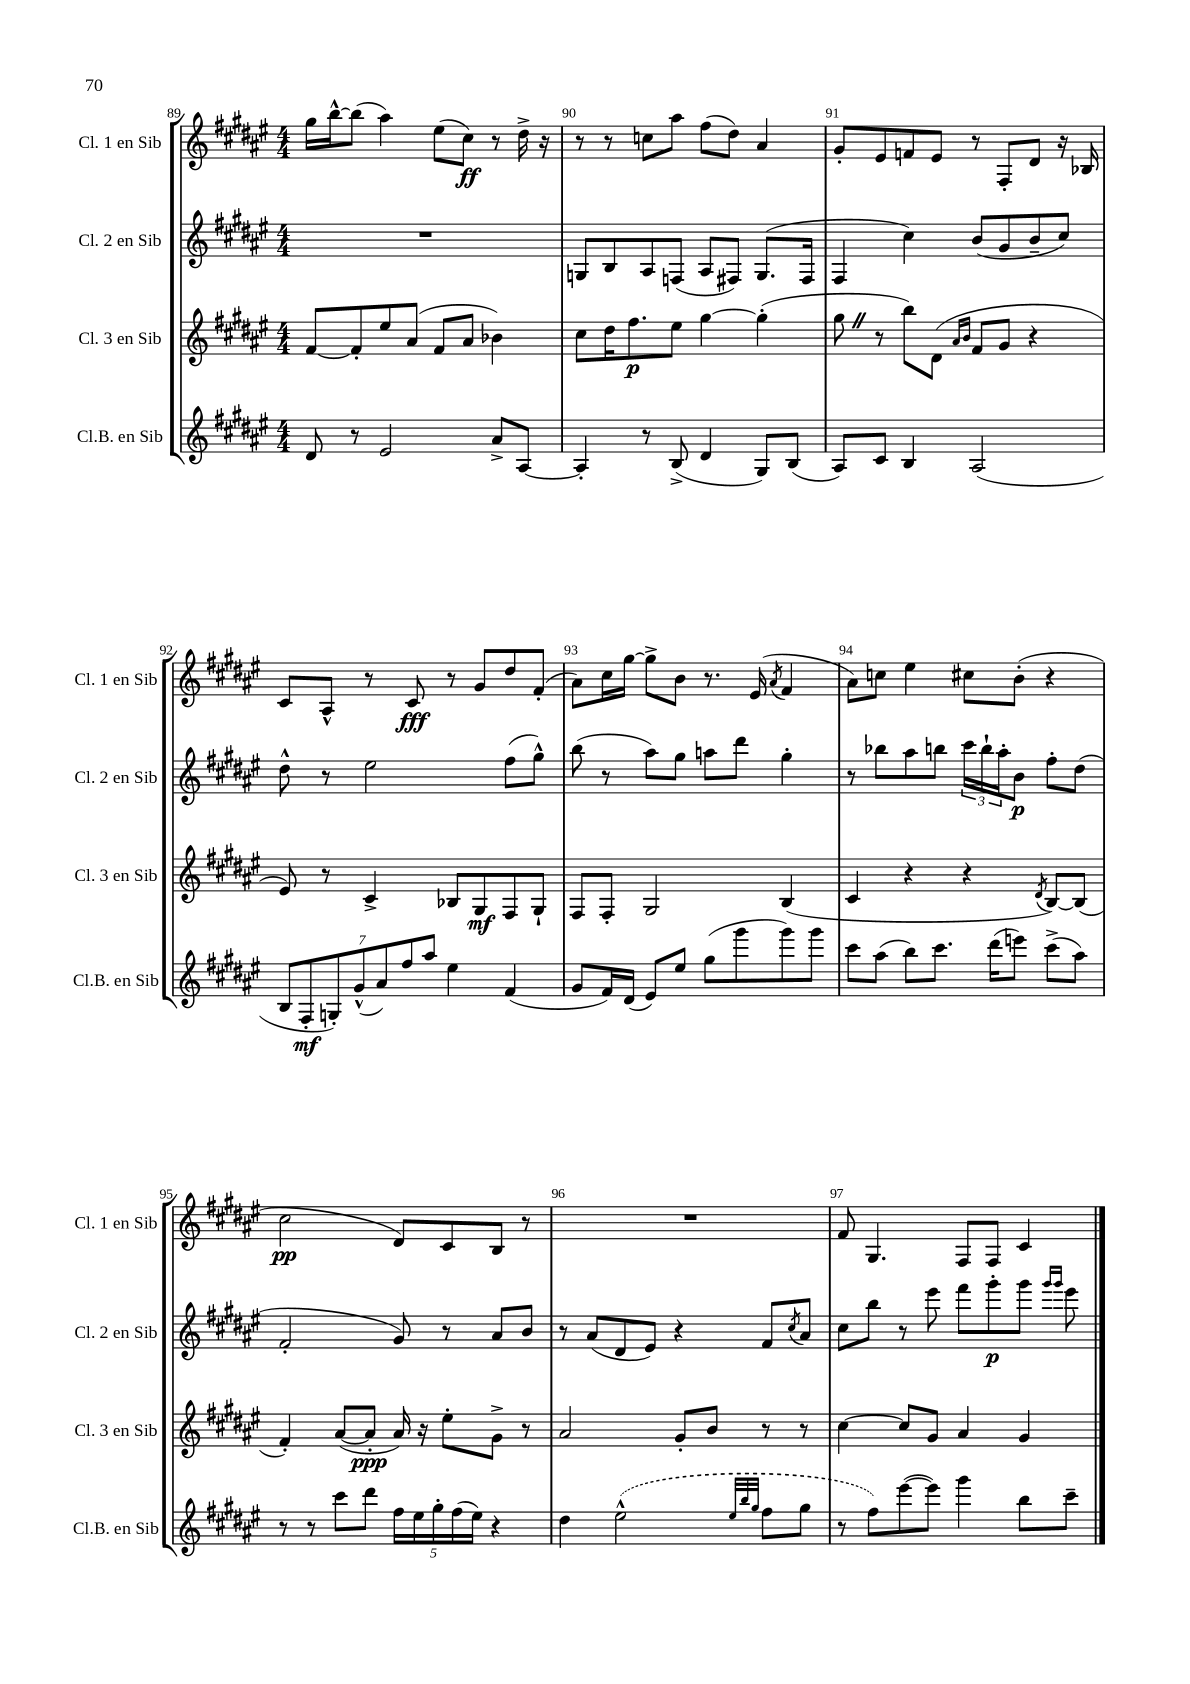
<<
\new StaffGroup <<
\new Staff = "s0" \with { instrumentName = "Cl. 1 en Sib" shortInstrumentName = "Cl. 1 en Sib" } {
    \clef treble \key fis \major \numericTimeSignature \time 4/4
    gis''16 b''16~-^ b''8( ais''4) eis''8( cis''8\ff) r8 dis''16-> r16 |
    r8 r8 c''8 ais''8 fis''8( dis''8) ais'4 |
    gis'8-. eis'8 f'8 eis'8 r8 fis8-. dis'8 r16 bes16 |
    cis'8 ais8-^ r8 cis'8\fff r8 gis'8 dis''8 fis'8-.( |
    ais'8) cis''16 gis''16~ gis''8-> b'8 r8. eis'16( \acciaccatura { ais'8 } fis'4 |
    ais'8) c''8 eis''4 cis''8 b'8-.( r4 |
    cis''2\pp dis'8) cis'8 b8 r8 |
    R1 |
    fis'8 gis4. fis8 fis8 cis'4 \bar "|." |
}
\new Staff = "s1" \with { instrumentName = "Cl. 2 en Sib" shortInstrumentName = "Cl. 2 en Sib" } {
    \clef treble \key fis \major \numericTimeSignature \time 4/4
    R1 |
    g8 b8 ais8 f8( ais8 fis8) g8.( fis16 |
    fis4 cis''4) b'8( gis'8 b'8-- cis''8) |
    dis''8-^ r8 eis''2 fis''8( gis''8-^) |
    b''8( r8 ais''8) gis''8 a''8 dis'''8 gis''4-. |
    r8 bes''8 ais''8 b''8 \tuplet 3/2 { cis'''16 b''16-! ais''16-. } b'8\p fis''8-. dis''8( |
    fis'2-. gis'8) r8 ais'8 b'8 |
    r8 ais'8( dis'8 eis'8) r4 fis'8 \acciaccatura { cis''8 } ais'8 |
    cis''8 b''8 r8 eis'''8 fis'''8 gis'''8-.\p gis'''8 \grace { gis'''16 gis'''16 } eis'''8 \bar "|." |
}
\new Staff = "s2" \with { instrumentName = "Cl. 3 en Sib" shortInstrumentName = "Cl. 3 en Sib" } {
    \clef treble \key fis \major \numericTimeSignature \time 4/4
    fis'8~ fis'8-. eis''8 ais'8( fis'8 ais'8 bes'4) |
    cis''8 dis''16 fis''8.\p eis''8 gis''4~ gis''4-.( |
    gis''8 \once \override BreathingSign.text = \markup { \musicglyph "scripts.caesura.straight" } \breathe r8 b''8) dis'8( \grace { ais'16 b'16 } fis'8 gis'8 r4 |
    eis'8) r8 cis'4-> bes8 gis8\mf fis8 gis8-! |
    fis8 fis8-. gis2 b4( |
    cis'4 r4 r4 \acciaccatura { dis'8 } b8~) b8( |
    fis'4-.) ais'8~( ais'8-.\ppp ais'16) r16 eis''8-. gis'8-> r8 |
    ais'2 gis'8-. b'8 r8 r8 |
    cis''4~ cis''8 gis'8 ais'4 gis'4 \bar "|." |
}
\new Staff = "s3" \with { instrumentName = "Cl.B. en Sib" shortInstrumentName = "Cl.B. en Sib" } {
    \clef treble \key fis \major \numericTimeSignature \time 4/4
    dis'8 r8 eis'2 ais'8-> ais8~ |
    ais4-. r8 b8->( dis'4 gis8) b8( |
    ais8) cis'8 b4 ais2( |
    \tuplet 7/4 { b8 fis8-.\mf g8-.) gis'8-^( ais'8) fis''8 ais''8 } eis''4 fis'4( |
    gis'8 fis'16) dis'16( eis'8) eis''8 gis''8( gis'''8 gis'''8) gis'''8 |
    cis'''8 ais''8( b''8) cis'''8. dis'''16( e'''8) cis'''8->( ais''8) |
    r8 r8 cis'''8 dis'''8 \tuplet 5/4 { fis''16 eis''16 gis''16-. fis''16( eis''16) } r4 |
    dis''4 \once \slurDashed eis''2-^( \grace { eis''32 b''32 gis''32 } fis''8 gis''8 |
    r8 fis''8) eis'''8~( eis'''8) gis'''4 b''8 cis'''8-- \bar "|." |
}
>>
>>
\layout { \context { \Score currentBarNumber = #89 \override BarNumber.break-visibility = ##(#f #t #t) barNumberVisibility = #all-bar-numbers-visible } }
